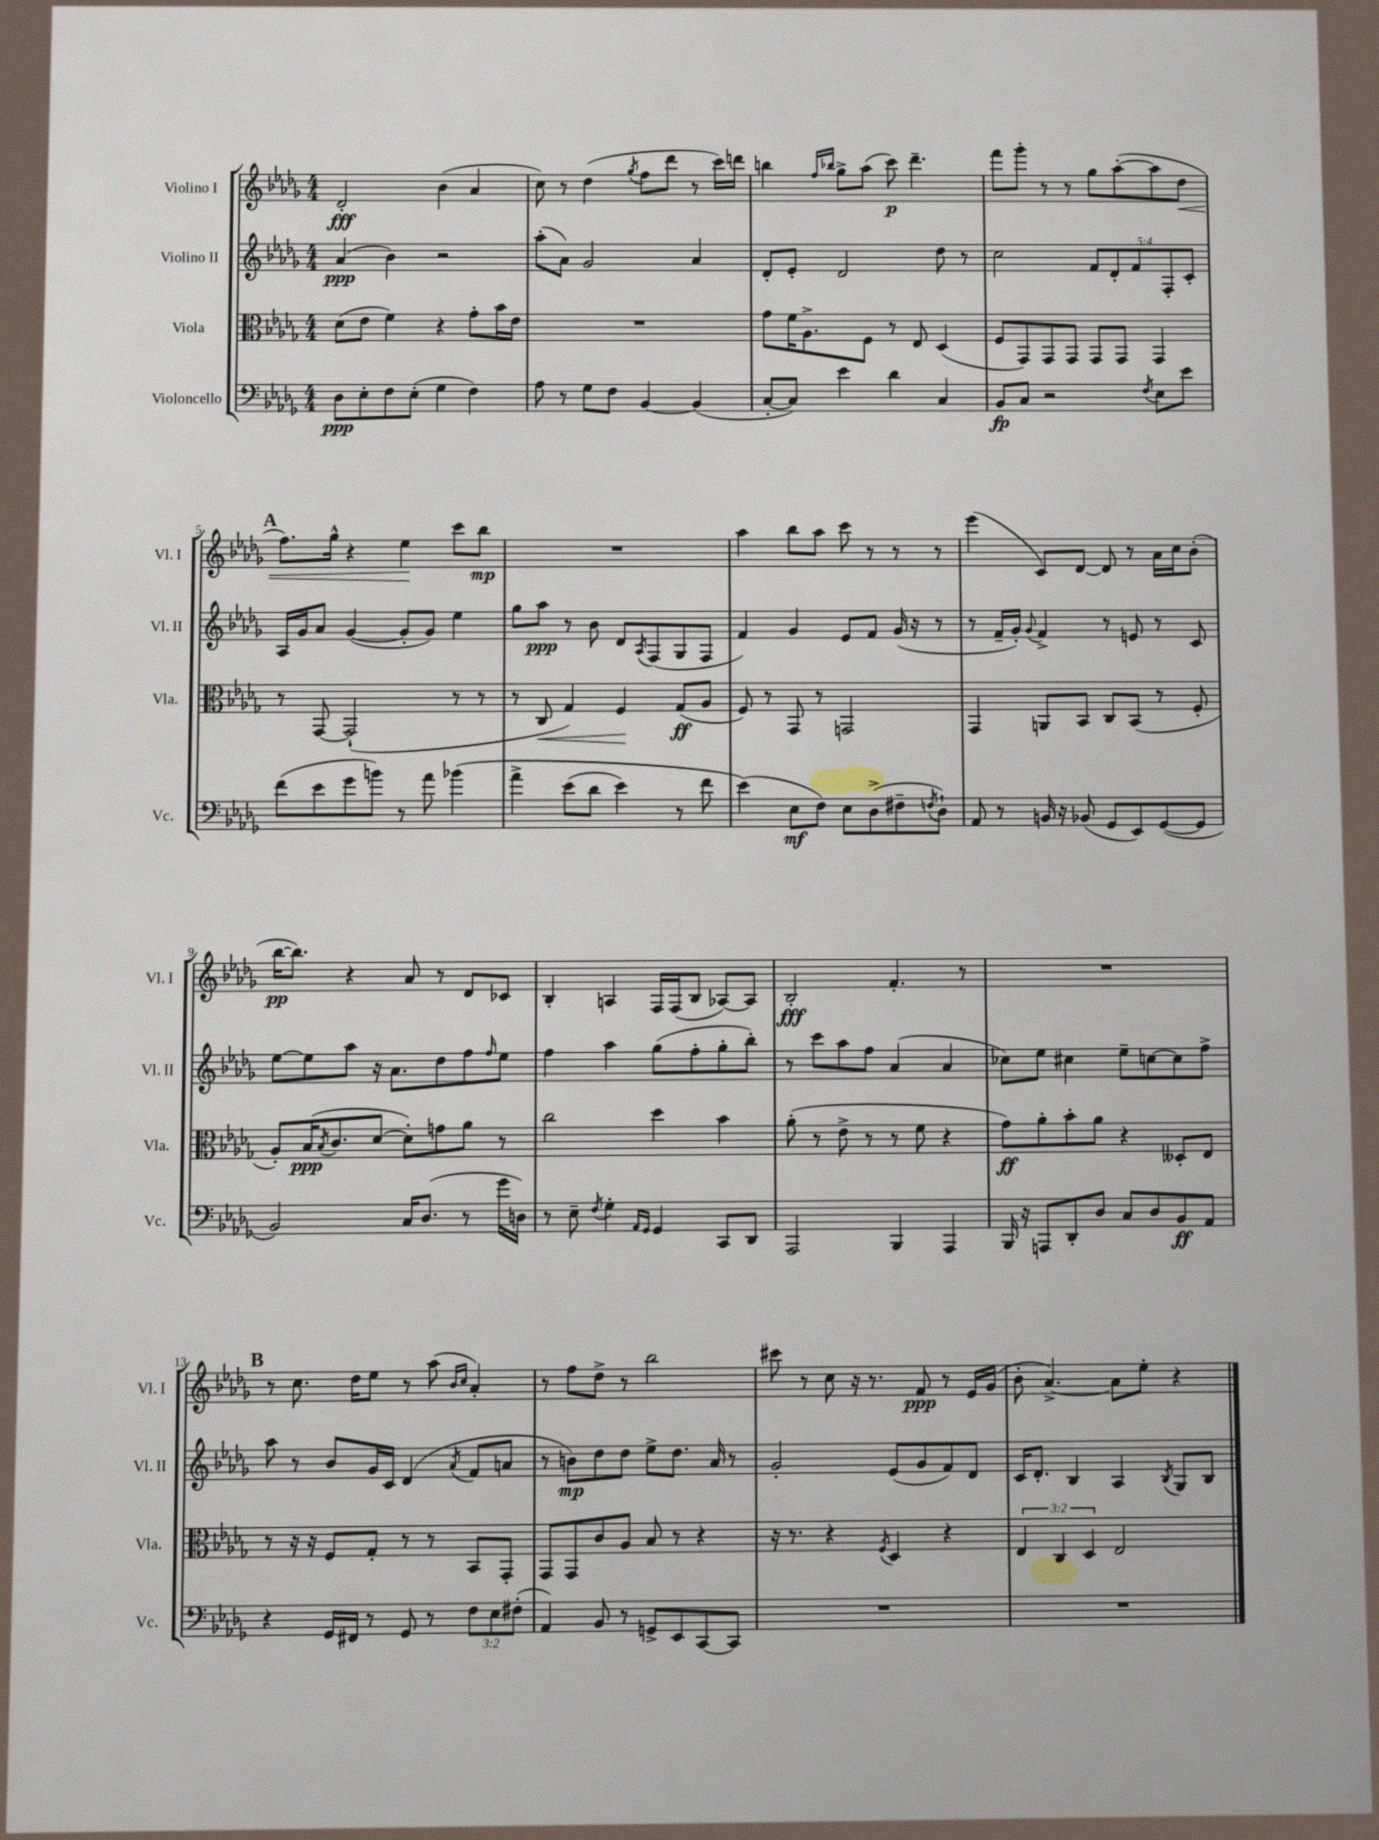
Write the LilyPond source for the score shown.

<<
\new StaffGroup <<
\new Staff = "s0" \with { instrumentName = "Violino I" shortInstrumentName = "Vl. I" } {
    \clef treble \key des \major \numericTimeSignature \time 4/4
    des'2-.\fff bes'4( aes'4 |
    c''8) r8 des''4( \acciaccatura { ges''8 } f''8 des'''8 r8 c'''16) d'''16 |
    b''4 \grace { f''16 bes''16 } ges''8-> aes''8( c'''8\p) des'''4.-- |
    f'''8 ges'''8-. r8 r8 ges''8 aes''8~-.( aes''8 des''8\< |
    \mark \markup { \bold "A" } f''8.) ges''16-^ r4 ees''4\! c'''8 bes''8\mp |
    R1 |
    aes''4 bes''8 aes''8 c'''8 r8 r8 r8 |
    ees'''4( c'8) des'8~ des'8 r8 aes'16 c''16 bes'8-.( |
    bes''16~\pp bes''8.) r4 aes'8 r8 des'8 ces'8 |
    bes4-. a4 f16 f16( bes8 aes8~) aes8 |
    bes2-.\fff f'4.-. r8 |
    R1 |
    \mark \markup { \bold "B" } r8 c''8. des''16 ees''8 r8 aes''8( \grace { bes'16 c''16 } aes'4-.) |
    r8 f''8 des''8-> r8 bes''2 |
    cis'''8 r8 c''8 r16 r8. f'8\ppp r8 ees'16 ges'16( |
    bes'8-. aes'4.~->) aes'8 ees''8-. r4 \bar "|." |
}
\new Staff = "s1" \with { instrumentName = "Violino II" shortInstrumentName = "Vl. II" } {
    \clef treble \key des \major \numericTimeSignature \time 4/4 \override Staff.TupletNumber.text = #tuplet-number::calc-fraction-text
    aes'4\ppp( bes'4) r2 |
    aes''8-.( aes'8) ges'2 aes'4 |
    des'8-. ees'8-. des'2 des''8 r8 |
    c''2 \tuplet 5/4 { f'8 des'8-. f'8 f8-. c'8-. } |
    \mark \markup { \bold "A" } aes16 ges'16 aes'8 ges'4~( ges'8-. ges'8) ees''4 |
    ges''8 aes''8\ppp r8 bes'8 des'8 \acciaccatura { aes8 } f8( ges8 f8 |
    f'4) ges'4 ees'8 f'8 ges'16( r16 r8 |
    r8 f'16-- ges'16-.) \appoggiatura { ges'8 } f'4-> r8 e'8 r8 c'8 |
    ees''8~ ees''8 aes''8 r16 aes'8. des''8 f''8 \grace { f''16 } ees''8 |
    f''4 aes''4 ges''8( f''8-. ges''8-. bes''8-.) |
    r8 c'''8 aes''8 f''8 aes'4( aes'4 |
    ces''8) ees''8 cis''4 ees''8-- c''8~ c''8 f''8-> |
    \mark \markup { \bold "B" } aes''8 r8 bes'8 ges'16 c'16 des'4( \acciaccatura { aes'8 } f'8 a'8 |
    r8 b'8\mp) des''8 des''8 ees''8-> des''8. aes'16 r8 |
    ges'2-. ees'8( ges'8 f'8) des'8 |
    c'16 des'8.-. bes4 aes4 \acciaccatura { bes8 } ges8 bes8 \bar "|." |
}
\new Staff = "s2" \with { instrumentName = "Viola" shortInstrumentName = "Vla." } {
    \clef alto \key des \major \numericTimeSignature \time 4/4 \override Staff.TupletNumber.text = #tuplet-number::calc-fraction-text
    des'8( ees'8 f'4) r4 ges'8-. bes'16 ees'16 |
    R1 |
    ges'8 f'16 aes8.-> f8 r8 ees8 des4( |
    f8 ges,8) ges,8 ges,8 ges,8 ges,8 ges,4 |
    \mark \markup { \bold "A" } r8 ges,8~ ges,2-!( r8 r8 |
    r8 c8\< ges4) f4\! ges8\ff( aes8 |
    f8) r8 ges,8 r8 g,2 |
    ges,4 a,8 bes,8 c8 bes,8( r8 f8-. |
    aes8-.) bes16\ppp( \acciaccatura { bes8 } c'8. des'8~ des'8-.) g'8 aes'8 r8 |
    c''2 des''4 bes'4 |
    aes'8-.( r8 ees'8-> r8 r8 f'8 r4 |
    ges'8\ff) aes'8-. bes'8-. aes'8 r4 deses8-. ees8 |
    \mark \markup { \bold "B" } r8 r16 r16 f8 ges8-. r8 r8 bes,8 ges,8-. |
    ges,8 ges,8 c'8 aes8 bes8 r8 r4 |
    r16 r8. r4 \acciaccatura { f8 } des4 r4 |
    \tuplet 3/2 { ees4 c4 des4 } ees2 \bar "|." |
}
\new Staff = "s3" \with { instrumentName = "Violoncello" shortInstrumentName = "Vc." } {
    \clef bass \key des \major \numericTimeSignature \time 4/4 \override Staff.TupletNumber.text = #tuplet-number::calc-fraction-text
    des8\ppp ees8-. f8 ees8-.( ges4 f4) |
    aes8 r8 ges8 f8 bes,4~ bes,4( |
    c8~-. c8) ees'4 des'4 c4 |
    bes,8\fp c8 r2 \acciaccatura { f8 } ees8 ees'8 |
    \mark \markup { \bold "A" } f'8( ees'8 ges'8 b'8) r8 aes'8 bes'4\( |
    aes'4-> ees'8( des'8 ees'4) r8 f'8 |
    ees'4(\) ees8\mf f8) ees8 des8->( fis8-- \acciaccatura { f8 } des8-!) |
    aes,8 r8 b,16 r16 bes,8( ges,8 ees,8) ges,8~( ges,8 |
    bes,2) c16 des8.( r8 ges'16 d16) |
    r8 ees8-- \acciaccatura { f8 } ges4-. \grace { aes,16 ges,16 } ges,4 c,8 des,8 |
    aes,,2 bes,,4 aes,,4 |
    bes,,16 r16 a,,8 des,8-. des8 c8 des8 bes,8\ff aes,8 |
    \mark \markup { \bold "B" } r4 ges,16 fis,16 r8 ges,8 r8 \tuplet 3/2 { f8 ees8 fis8-.( } |
    aes,4) bes,8 r8 g,8-> ees,8 c,8~ c,8 |
    R1 |
    R1 \bar "|." |
}
>>
>>
